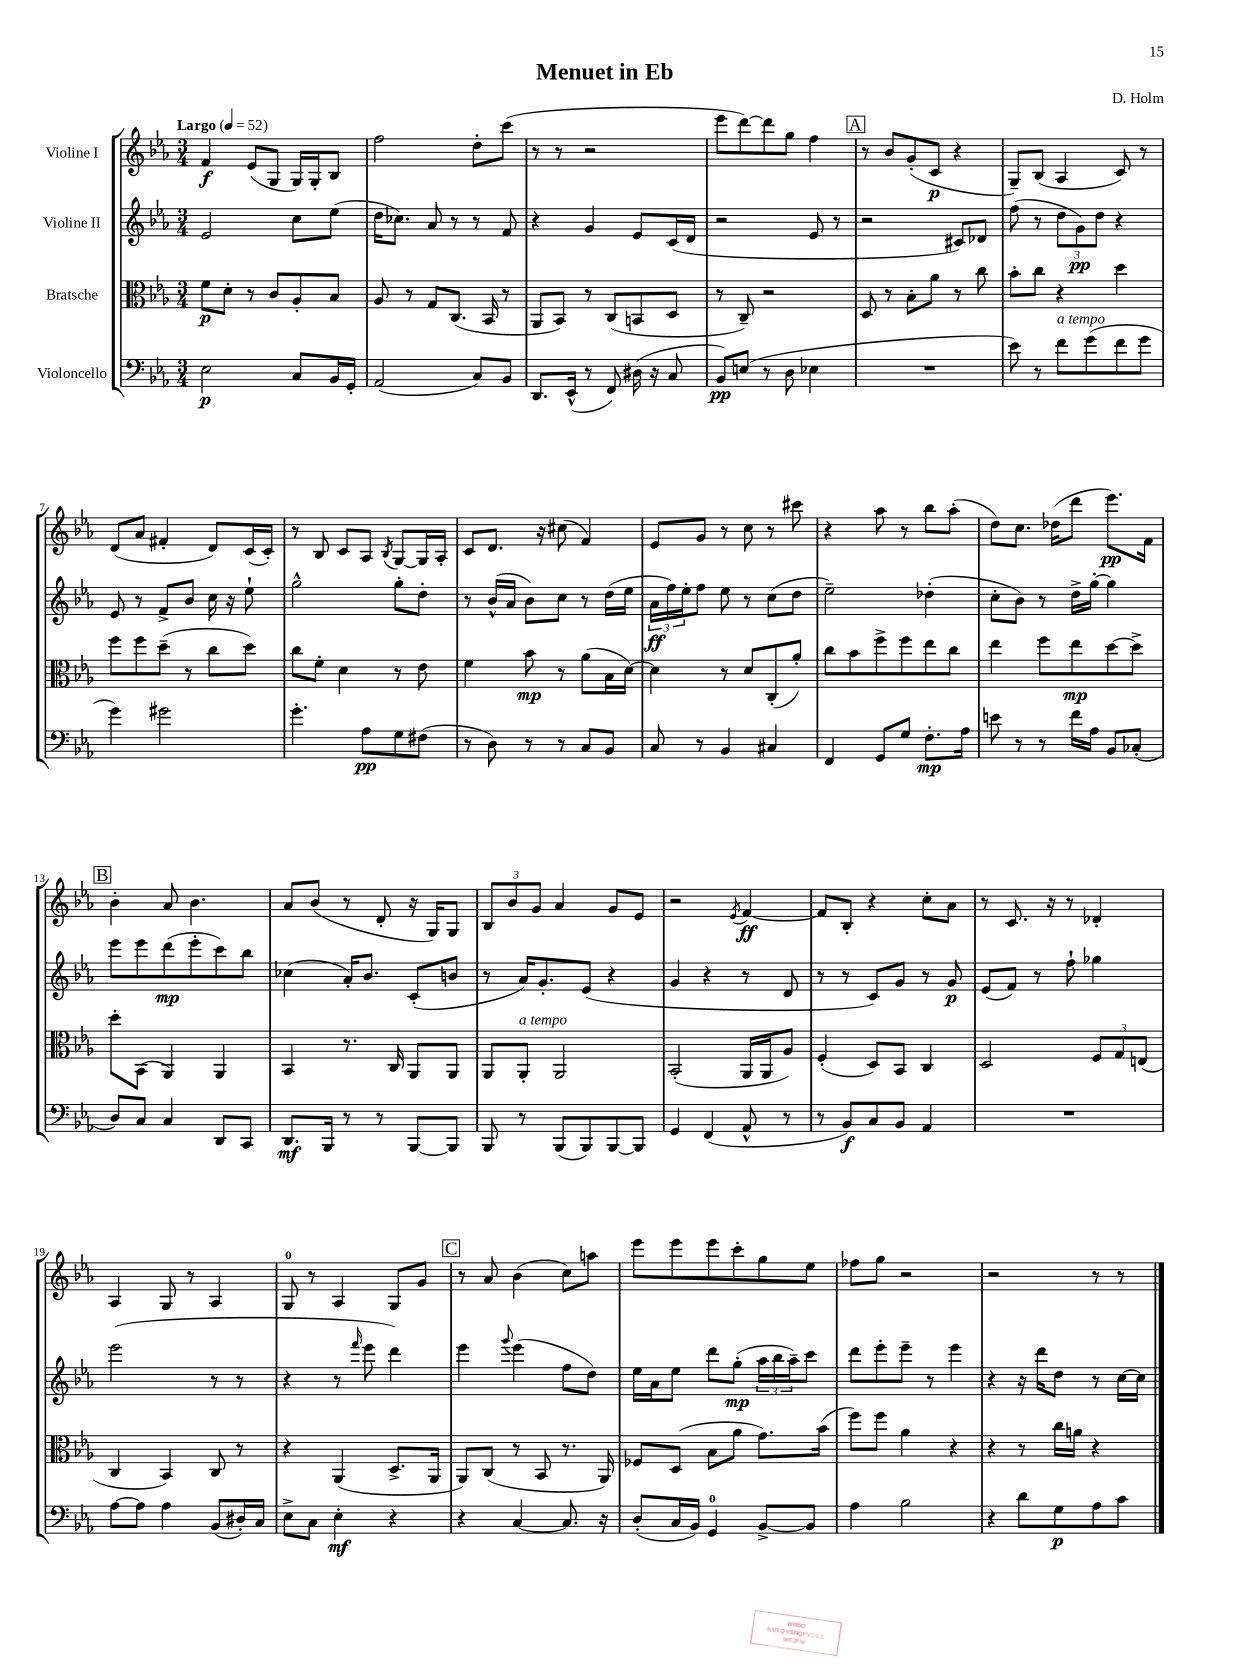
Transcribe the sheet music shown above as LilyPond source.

\header { title = "Menuet in Eb" composer = "D. Holm" }
<<
\new StaffGroup <<
\new Staff = "s0" \with { instrumentName = "Violine I" } {
    \clef treble \key ees \major \numericTimeSignature \time 3/4 \tempo "Largo" 4 = 52
    f'4\f ees'8( g8 g16) g16-. bes8 |
    f''2 d''8-. c'''8( |
    r8 r8 r2 |
    ees'''8 d'''8~) d'''8 g''8 f''4 |
    \mark \markup { \box "A" } r8 bes'8 g'8-.( c'8\p r4 |
    g8--) bes8( aes4 c'8) r8 |
    d'8( aes'8 fis'4-. d'8) c'16( c'16-.) |
    r8 bes8 c'8 aes8 \acciaccatura { bes8 } g8~ g16 aes16-. |
    c'8 d'8. r16 cis''8( f'4) |
    ees'8 g'8 r8 c''8 r8 cis'''8 |
    r4 aes''8 r8 bes''8 aes''8-.( |
    d''8) c''8. des''16( d'''8 ees'''8.\pp) f'16 |
    \mark \markup { \box "B" } bes'4-. aes'8 bes'4. |
    aes'8 bes'8( r8 d'8-. r16 g16) g8 |
    \tuplet 3/2 { bes8 bes'8 g'8 } aes'4 g'8 ees'8 |
    r2 \acciaccatura { ees'8 } f'4~\ff |
    f'8 bes8-. r4 c''8-. aes'8 |
    r8 c'8. r16 r8 des'4-. |
    aes4 g8 r8 aes4 |
    g8-0 r8 aes4 g8 g'8 |
    \mark \markup { \box "C" } r8 aes'8 bes'4( c''8) a''8 |
    ees'''8 ees'''8 ees'''8 c'''8-. g''8 ees''8 |
    fes''8 g''8 r2 |
    r2 r8 r8 \bar "|." |
}
\new Staff = "s1" \with { instrumentName = "Violine II" } {
    \clef treble \key ees \major \numericTimeSignature \time 3/4
    ees'2 c''8 ees''8( |
    d''16 ces''8.) aes'8 r8 r8 f'8 |
    r4 g'4 ees'8 c'16( d'16 |
    r2 ees'8 r8 |
    \mark \markup { \box "A" } r2 cis'8) des'8 |
    f''8( r8 \tuplet 3/2 { d''8 g'8\pp) d''8 } r4 |
    ees'8 r8 f'8-> bes'8 c''16 r16 ees''8-! |
    g''2-^ g''8-. d''8-. |
    r8 bes'16-^( aes'16 bes'8) c''8 r8 d''16( ees''16 |
    \tuplet 3/2 { aes'16\ff f''16) ees''16-. } f''8 ees''8 r8 c''8( d''8 |
    ees''2--) des''4-.( |
    c''8-. bes'8) r8 d''16-> g''16~-. g''4 |
    \mark \markup { \box "B" } ees'''8 ees'''8 d'''8\mp( ees'''8-. c'''8) bes''8 |
    ces''4( aes'16-.) bes'8. c'8-.( b'8 |
    r8 aes'16) g'8.-. ees'8( r4 |
    g'4 r4 r8 d'8 |
    r8 r8 c'8) g'8 r8 g'8\p |
    ees'8( f'8) r8 f''8-! ges''4 |
    ees'''2( r8 r8 |
    r4 r8 \grace { f'''16 } ees'''8 d'''4) |
    \mark \markup { \box "C" } ees'''4 \appoggiatura { g'''8 } ees'''4( f''8 d''8) |
    ees''16 aes'16 ees''8 d'''8 g''8-.\mp( \tuplet 3/2 { aes''16 bes''16 aes''16--) } c'''8 |
    d'''8 ees'''8-. ees'''8-- r8 ees'''4 |
    r4 r16 d'''16 d''8 r8 c''16~ c''16 \bar "|." |
}
\new Staff = "s2" \with { instrumentName = "Bratsche" } {
    \clef alto \key ees \major \numericTimeSignature \time 3/4
    f'8\p d'8-. r8 c'8 aes8-. bes8 |
    aes8 r8 g8 c8.( bes,16 r8 |
    aes,8 bes,8) r8 c8( b,8 d8 |
    r8 c8--) r2 |
    \mark \markup { \box "A" } d8 r8 bes8-. aes'8 r8 c''8 |
    bes'8-. c''8 r4 d''4 |
    f''8 f''8 d''8--( r8 c''8 d''8) |
    c''8 f'8-. d'4 r8 ees'8 |
    f'4 bes'8\mp r8 aes'8( bes16 d'16~) |
    d'4 r8 d'8 c8-.( aes'8-.) |
    c''8 bes'8 f''8-> f''8 ees''8 c''8 |
    ees''4 f''8 ees''8\mp d''8~ d''8-> |
    \mark \markup { \box "B" } d''8-. bes,8( aes,4) aes,4 |
    bes,4 r8. c16 aes,8 aes,8 |
    aes,8 aes,8-.^\markup { \italic "a tempo" } aes,2 |
    bes,2-.( aes,16 aes,16 aes8) |
    f4-.( d8) bes,8 c4 |
    d2 \tuplet 3/2 { f8 g8 e8( } |
    c4 bes,4) c8 r8 |
    r4 aes,4( d8.-> aes,16 |
    \mark \markup { \box "C" } aes,8) c8( r8 bes,8 r8. aes,16) |
    fes8 d8( bes8 aes'8 g'8.) bes'16( |
    f''8) f''8 aes'4 r4 |
    r4 r8 c''16 a'16 r4 \bar "|." |
}
\new Staff = "s3" \with { instrumentName = "Violoncello" } {
    \clef bass \key ees \major \numericTimeSignature \time 3/4
    ees2\p c8 bes,16 g,16-. |
    aes,2( c8) bes,8 |
    d,8. ees,16-^( r8 f,8) dis16( r16 c8 |
    bes,8\pp) e8( r8 d8 ees4 |
    \mark \markup { \box "A" } R2. |
    ees'8) r8 f'8^\markup { \italic "a tempo" } g'8( f'8 g'8 |
    g'4) gis'2 |
    g'4.-. aes8\pp g8 fis8( |
    r8 d8) r8 r8 c8 bes,8 |
    c8 r8 bes,4 cis4 |
    f,4 g,8 g8 f8.-.\mp aes16 |
    e'8 r8 r8 f'16 aes16 bes,8 ces8-.( |
    \mark \markup { \box "B" } d8) c8 c4 d,8 c,8 |
    d,8.\mf bes,,16 r8 r8 bes,,8~ bes,,8 |
    bes,,8 r8 bes,,8( bes,,8) bes,,8~ bes,,8 |
    g,4 f,4( aes,8-^ r8 |
    r8 bes,8\f) c8 bes,8 aes,4 |
    R2. |
    aes8~ aes8 aes4 bes,8( dis16-.) c16 |
    ees8-> c8 ees4-.\mf r4 |
    \mark \markup { \box "C" } r4 c4~ c8. r16 |
    d8-.( c16 bes,16) g,4-0 bes,8~-> bes,8 |
    aes4 bes2 |
    r4 d'8 g8\p aes8 c'8 \bar "|." |
}
>>
>>
